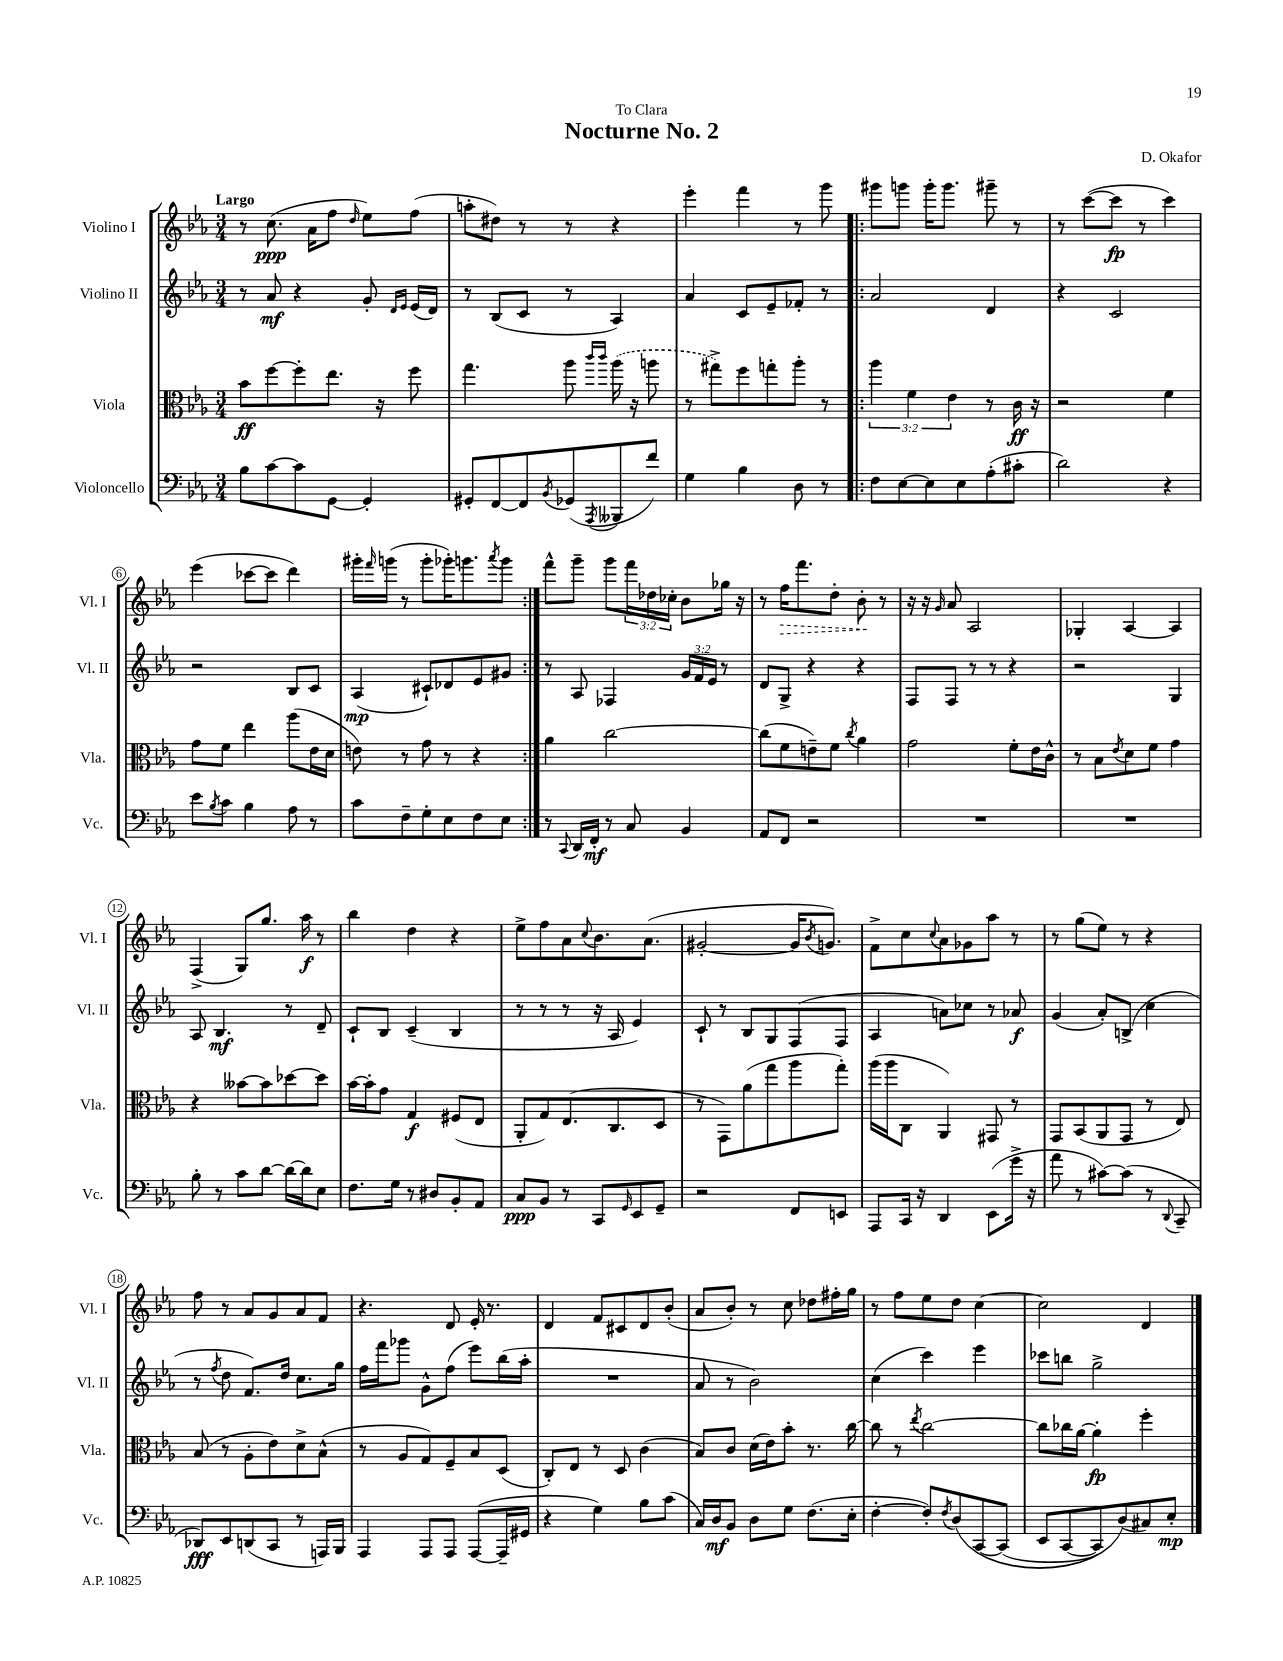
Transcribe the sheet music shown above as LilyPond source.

\header { title = "Nocturne No. 2" composer = "D. Okafor" dedication = "To Clara" }
<<
\new StaffGroup <<
\new Staff = "s0" \with { instrumentName = "Violino I" shortInstrumentName = "Vl. I" } {
    \clef treble \key ees \major \numericTimeSignature \time 3/4 \override Staff.TupletNumber.text = #tuplet-number::calc-fraction-text \tempo "Largo"
    r8 c''8.\ppp( aes'16 f''8 \grace { d''16 } ees''8) f''8( |
    a''8-. dis''8) r8 r8 r4 |
    ees'''4-. f'''4 r8 g'''8 |
    \repeat volta 2 { gis'''8 g'''8 g'''16-. g'''8. gis'''8-- r8 |
    r8 c'''8~( c'''8\fp r8 c'''4) |
    ees'''4( ces'''8~ ces'''8 d'''4) |
    gis'''16-. \grace { f'''16 } g'''16( r8 g'''8-. ges'''16-.) g'''8. \acciaccatura { aes'''8 } g'''8 | }
    f'''8-^ g'''8-- g'''8 \tuplet 3/2 { f'''16 des''16 ces''16-. } bes'8 ges''16 r16 |
    r8 \once \override Hairpin.style = #'dashed-line f''16\> f'''8. d''8-. bes'8-.\! r8 |
    r16 r16 \grace { g'16 } aes'8 aes2 |
    ges4-. aes4~ aes4 |
    f4->( g8) g''8. aes''16\f r8 |
    bes''4 d''4 r4 |
    ees''8-> f''8 aes'8 \appoggiatura { c''8 } bes'8. aes'8.( |
    gis'2~-. gis'16 \acciaccatura { bes'8 } g'8.) |
    f'8-> c''8 \appoggiatura { c''8 } aes'8 ges'8 aes''8 r8 |
    r8 g''8( ees''8) r8 r4 |
    f''8 r8 aes'8 g'8 aes'8 f'8 |
    r4. d'8 ees'16-. r8. |
    d'4 f'8 cis'8 d'8 bes'8-.( |
    aes'8 bes'8-.) r8 c''8 des''8 fis''16-. g''16 |
    r8 f''8 ees''8 d''8 c''4~ |
    c''2 d'4 \bar "|." |
}
\new Staff = "s1" \with { instrumentName = "Violino II" shortInstrumentName = "Vl. II" } {
    \clef treble \key ees \major \numericTimeSignature \time 3/4 \override Staff.TupletNumber.text = #tuplet-number::calc-fraction-text
    r8 aes'8\mf r4 g'8-. \grace { d'16 ees'16 } ees'16( d'16) |
    r8 bes8( c'8 r8 aes4) |
    aes'4 c'8 ees'8-- fes'8-. r8 |
    \repeat volta 2 { aes'2 d'4 |
    r4 c'2 |
    r2 bes8 c'8 |
    aes4\mp( cis'8-!) des'8 ees'8 gis'8 | }
    r8 aes8 fes4 \tuplet 3/2 { g'16 f'16 ees'16 } r8 |
    d'8 g8-> r4 r4 |
    f8 f8 r8 r8 r4 |
    r2 g4 |
    aes8 bes4.\mf r8 d'8-- |
    c'8-! bes8 c'4--( bes4 |
    r8 r8 r8 r16 aes16 ees'4) |
    c'8-! r8 bes8 g8 f8( f8 |
    aes4 a'8) ces''8 r8 aes'8\f |
    g'4( aes'8-.) b8->( c''4 |
    r8 \acciaccatura { f''8 } d''8 f'8.) d''16 c''8. g''16 |
    f''16 f'''16 ges'''8 g'8-^ f''8( ees'''8) bes''16( aes''16-. |
    R2. |
    aes'8 r8 bes'2) |
    c''4( c'''4) ees'''4 |
    ces'''8 b''8 g''2-> \bar "|." |
}
\new Staff = "s2" \with { instrumentName = "Viola" shortInstrumentName = "Vla." } {
    \clef alto \key ees \major \numericTimeSignature \time 3/4 \override Staff.TupletNumber.text = #tuplet-number::calc-fraction-text
    bes'8\ff f''8~ f''8-. ees''8. r16 f''8 |
    g''4. aes''8 \grace { c'''16 c'''16 } \once \slurDashed aes''16( r16 a''8 |
    r8 gis''8->) f''8 g''8-. aes''8-. r8 |
    \repeat volta 2 { \tuplet 3/2 { aes''4 f'4 ees'4 } r8 c'16\ff r16 |
    r2 f'4 |
    g'8 f'8 ees''4 aes''8( ees'16 d'16 |
    e'8) r8 g'8 r8 r4 | }
    aes'4 c''2~ |
    c''8( f'8 e'8--) f'8 \acciaccatura { c''8 } aes'4 |
    g'2 f'8-. ees'16 c'16-^ |
    r8 bes8 \acciaccatura { ees'8 } d'8 f'8 g'4 |
    r4 beses'8~ beses'8 des''8~ des''8 |
    bes'16~ bes'16-. g'8 g4\f fis8( ees8 |
    aes,8-. g8) ees8.( c8. d8 |
    r8 g,8) aes'8( g''8 aes''8 g''8-.) |
    aes''16( aes''16 c8 aes,4) gis,8 r8 |
    g,8 bes,8( aes,8 g,8 r8 ees8) |
    bes8( r8 aes8-. ees'8) d'8-> bes8-^( |
    r8 aes8 g8) f8-- bes8 d8( |
    c8-.) ees8 r8 d8 c'4( |
    bes8) c'8 d'16( ees'16) bes'8-. r8. c''16~ |
    c''8 r8 \acciaccatura { ees''8 } c''2~ |
    c''8 ces''16 aes'16~ aes'4-.\fp f''4-. \bar "|." |
}
\new Staff = "s3" \with { instrumentName = "Violoncello" shortInstrumentName = "Vc." } {
    \clef bass \key ees \major \numericTimeSignature \time 3/4
    bes8 c'8~ c'8 g,8~ g,4-. |
    gis,8-. f,8~ f,8 \acciaccatura { bes,8 } ges,8( \acciaccatura { aes,,8 } beses,,8 f'8) |
    g4 bes4 d8 r8 |
    \repeat volta 2 { f8 ees8~ ees8 ees8 aes8-.( cis'8-. |
    d'2) r4 |
    ees'8 \acciaccatura { bes8 } c'8 bes4 aes8 r8 |
    c'8 f8-- g8-. ees8 f8 ees8 | }
    r8 \appoggiatura { c,8 } d,16 f,16-.\mf r8 c8 bes,4 |
    aes,8 f,8 r2 |
    R2. |
    R2. |
    bes8-. r8 c'8 d'8~ d'16~ d'16 ees8 |
    f8. g16 r8 dis8 bes,8-. aes,8 |
    c8\ppp bes,8 r8 c,8 \grace { g,16 } ees,8 g,8-- |
    r2 f,8 e,8 |
    aes,,8 c,16 r16 d,4 ees,8( g'16-> r16 |
    aes'8 r8 cis'8~) cis'8( r8 \appoggiatura { d,8 } c,8-- |
    des,8\fff) ees,8 d,8( c,8 r8 a,,16) bes,,16 |
    aes,,4 aes,,8 aes,,8 aes,,8~( aes,,16-- gis,16 |
    r4 g4) bes8 c'8( |
    c16) d16\mf bes,8 d8 g8 f8.( ees16-. |
    f4~-. f8-.) \acciaccatura { f8 } d8\( c,8~ c,8( |
    ees,8 c,8~ c,8) d8(\) cis8) ees8-.\mp \bar "|." |
}
>>
>>
\layout { \context { \Score \override BarNumber.stencil = #(make-stencil-circler 0.1 0.3 ly:text-interface::print) } }
